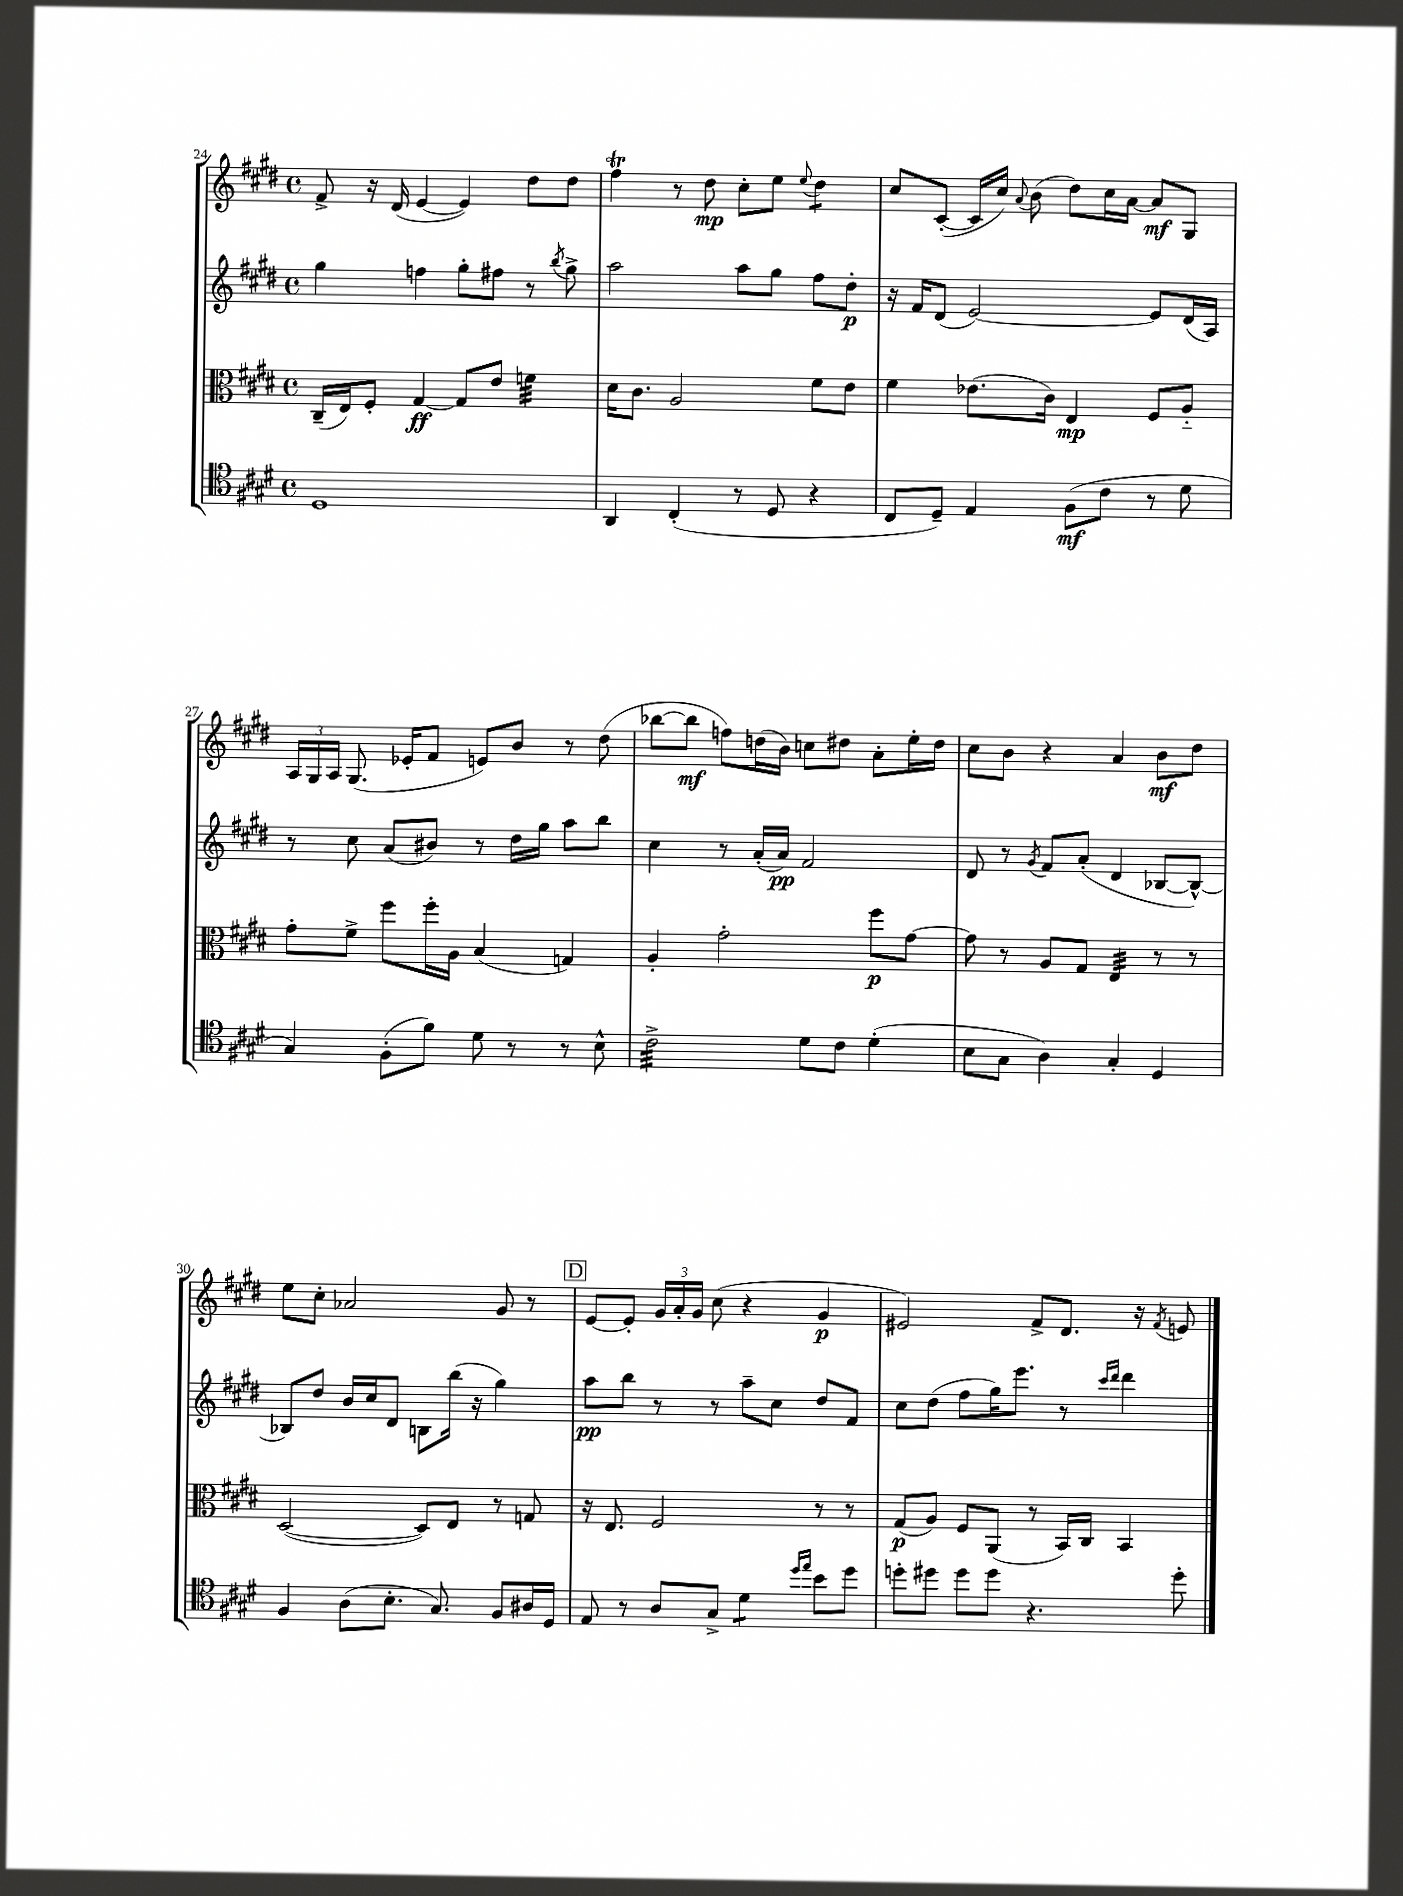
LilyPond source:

<<
\new StaffGroup <<
\new Staff = "s0" {
    \clef treble \key e \major \defaultTimeSignature \time 4/4
    \autoBeamOff fis'8-> r16 dis'16( e'4~ e'4) dis''8[ dis''8] |
    fis''4\trill r8 dis''8\mp cis''8[-. e''8] \appoggiatura { e''8 } dis''4:8 |
    cis''8[ cis'8]~-.( cis'16[ cis''16]) \appoggiatura { a'8 } b'8( dis''8[) cis''16 a'16]~ a'8[\mf gis8] |
    \tuplet 3/2 { a16[ gis16 a16] } gis8.( ees'16[-. fis'8] e'8[) b'8] r8 dis''8( |
    bes''8[~ bes''8]\mf f''8[) d''16( b'16]) c''8[ dis''8] a'8[-. e''16-. dis''16] |
    cis''8[ b'8] r4 a'4 b'8[\mf dis''8] |
    e''8[ cis''8]-. aes'2 gis'8 r8 |
    \mark \markup { \box "D" } e'8[~ e'8]-. \tuplet 3/2 { gis'16[ a'16-. gis'16] } cis''8( r4 gis'4\p |
    eis'2) fis'8[-> dis'8.] r16 \acciaccatura { fis'8 } e'8 \bar "|." |
}
\new Staff = "s1" {
    \clef treble \key e \major \defaultTimeSignature \time 4/4
    \autoBeamOff gis''4 f''4 gis''8[-. fis''8] r8 \acciaccatura { b''8 } gis''8-> |
    a''2 a''8[ gis''8] fis''8[ dis''8]-.\p |
    r16 fis'16[ dis'8]( e'2~) e'8[ dis'16( a16]) |
    r8 cis''8 a'8[( bis'8]) r8 dis''16[ gis''16] a''8[ b''8] |
    cis''4 r8 a'16[-.( a'16]\pp) fis'2 |
    dis'8 r8 \acciaccatura { gis'8 } fis'8[ a'8]-.( dis'4 bes8[~ bes8]~-^) |
    bes8[ dis''8] b'16[ cis''16 dis'8] b8[ b''16]( r16 gis''4) |
    \mark \markup { \box "D" } a''8[\pp b''8] r8 r8 a''8[-- cis''8] dis''8[ fis'8] |
    cis''8[ dis''8]( fis''8[ gis''16) e'''8.] r8 \grace { cis'''16[ dis'''16] } dis'''4 \bar "|." |
}
\new Staff = "s2" {
    \clef alto \key e \major \defaultTimeSignature \time 4/4
    \autoBeamOff cis16[--( e16) fis8]-. gis4~\ff gis8[ e'8] f'4:32 |
    dis'16[ cis'8.] a2 fis'8[ e'8] |
    fis'4 ees'8.[( cis'16]) e4\mp fis8[ a8]-_ |
    gis'8[-. fis'8]-> fis''8[ fis''16-. a16] b4( g4) |
    a4-. gis'2-. fis''8[\p gis'8]~ |
    gis'8 r8 a8[ gis8] e4:32 r8 r8 |
    dis2~( dis8[) e8] r8 g8 |
    \mark \markup { \box "D" } r16 e8. fis2 r8 r8 |
    gis8[\p( a8]) fis8[ a,8]( r8 b,16[) cis16] b,4 \bar "|." |
}
\new Staff = "s3" {
    \clef tenor \key e \major \defaultTimeSignature \time 4/4
    \autoBeamOff dis1 |
    a,4 cis4-.( r8 dis8 r4 |
    cis8[ dis8]--) e4 fis8[\mf( cis'8] r8 dis'8 |
    gis4) fis8[-.( fis'8]) dis'8 r8 r8 b8-^ |
    cis'2:32-> dis'8[ cis'8] dis'4-.( |
    b8[ gis8] a4) gis4-. dis4 |
    fis4 a8[( b8.]-. gis8.) fis8[ ais16 dis16] |
    \mark \markup { \box "D" } e8 r8 a8[ gis8]-> dis'4:8 \grace { dis''16[ e''16] } b'8[ dis''8] |
    d''8[-. dis''8] dis''8[ dis''8] r4. dis''8-. \bar "|." |
}
>>
>>
\layout { \context { \Score currentBarNumber = #24 } }
